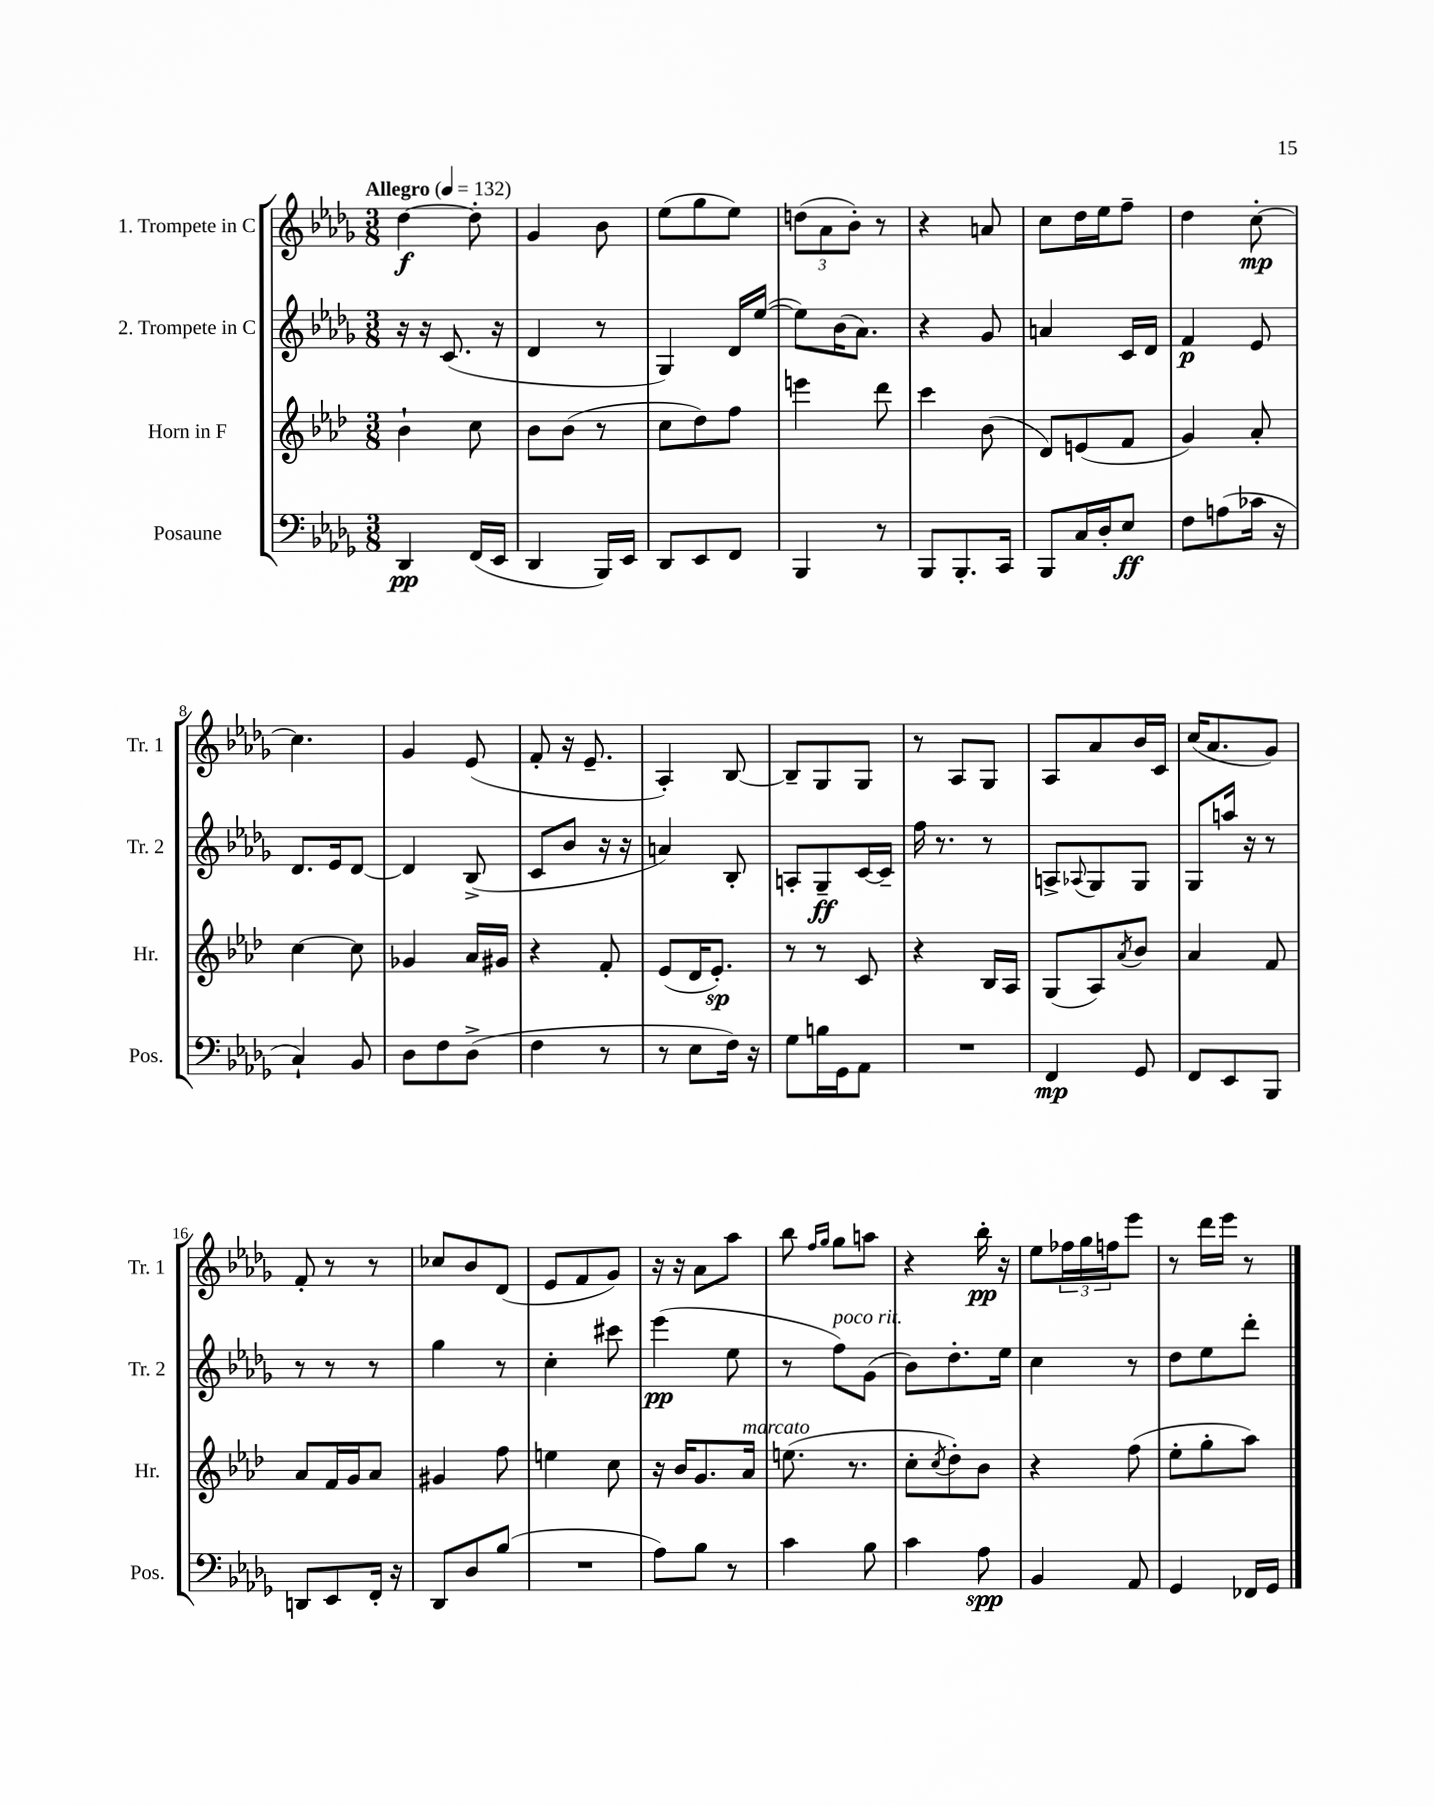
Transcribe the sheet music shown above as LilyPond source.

<<
\new StaffGroup <<
\new Staff = "s0" \with { instrumentName = "1. Trompete in C" shortInstrumentName = "Tr. 1" } {
    \clef treble \key des \major \numericTimeSignature \time 3/8 \tempo "Allegro" 4 = 132
    des''4~\f des''8-. |
    ges'4 bes'8 |
    ees''8( ges''8 ees''8) |
    \tuplet 3/2 { d''8( aes'8 bes'8-.) } r8 |
    r4 a'8 |
    c''8 des''16 ees''16 f''8-- |
    des''4 c''8~-.\mp |
    c''4. |
    ges'4 ees'8( |
    f'8-. r16 ees'8.-- |
    aes4-.) bes8~ |
    bes8-- ges8 ges8 |
    r8 aes8 ges8 |
    aes8 aes'8 bes'16 c'16 |
    c''16( aes'8. ges'8) |
    f'8-. r8 r8 |
    ces''8 bes'8 des'8( |
    ees'8 f'8 ges'8) |
    r16 r16 aes'8 aes''8 |
    bes''8 \grace { f''16 ges''16 } ges''8 a''8 |
    r4 bes''16-.\pp r16 |
    ees''8 \tuplet 3/2 { fes''16 ges''16 f''16 } ees'''8 |
    r8 des'''16 ees'''16 r8 \bar "|." |
}
\new Staff = "s1" \with { instrumentName = "2. Trompete in C" shortInstrumentName = "Tr. 2" } {
    \clef treble \key des \major \numericTimeSignature \time 3/8
    r16 r16 c'8.( r16 |
    des'4 r8 |
    ges4) des'16 ees''16~( |
    ees''8) bes'16( aes'8.) |
    r4 ges'8 |
    a'4 c'16 des'16 |
    f'4\p ees'8 |
    des'8. ees'16 des'8~ |
    des'4 bes8->( |
    c'8 bes'8 r16 r16 |
    a'4) bes8-. |
    a8-. ges8--\ff c'16~ c'16-- |
    f''16 r8. r8 |
    a8-> \appoggiatura { aes8 } ges8 ges8 |
    ges8 a''16 r16 r8 |
    r8 r8 r8 |
    ges''4 r8 |
    c''4-. cis'''8 |
    ees'''4\pp( ees''8 |
    r8 f''8^\markup { \italic "poco rit." }) ges'8( |
    bes'8) des''8.-. ees''16 |
    c''4 r8 |
    des''8 ees''8 des'''8-. \bar "|." |
}
\new Staff = "s2" \with { instrumentName = "Horn in F" shortInstrumentName = "Hr." } {
    \clef treble \key aes \major \numericTimeSignature \time 3/8
    bes'4-! c''8 |
    bes'8 bes'8( r8 |
    c''8 des''8) f''8 |
    e'''4 des'''8 |
    c'''4 bes'8( |
    des'8) e'8( f'8 |
    g'4) aes'8-. |
    c''4~ c''8 |
    ges'4 aes'16 gis'16 |
    r4 f'8-. |
    ees'8( des'16 ees'8.-.\sp) |
    r8 r8 c'8 |
    r4 bes16 aes16 |
    g8( aes8) \acciaccatura { aes'8 } bes'8 |
    aes'4 f'8 |
    aes'8 f'16 g'16 aes'8 |
    gis'4 f''8 |
    e''4 c''8 |
    r16 bes'16 g'8. aes'16^\markup { \italic "marcato" } |
    e''8.( r8. |
    c''8-. \acciaccatura { c''8 } des''8-.) bes'8 |
    r4 f''8( |
    ees''8-. g''8-. aes''8) \bar "|." |
}
\new Staff = "s3" \with { instrumentName = "Posaune" shortInstrumentName = "Pos." } {
    \clef bass \key des \major \numericTimeSignature \time 3/8
    des,4\pp f,16( ees,16 |
    des,4 bes,,16) ees,16 |
    des,8 ees,8 f,8 |
    bes,,4 r8 |
    bes,,8 bes,,8.-. c,16 |
    bes,,8 c16 des16-. ees8\ff |
    f8 a8( ces'16 r16 |
    c4-!) bes,8 |
    des8 f8 des8->( |
    f4 r8 |
    r8 ees8 f16) r16 |
    ges8 b16 ges,16 aes,8 |
    R4. |
    f,4\mp ges,8 |
    f,8 ees,8 bes,,8 |
    d,8 ees,8 f,16-. r16 |
    des,8 des8 bes8( |
    R4. |
    aes8) bes8 r8 |
    c'4 bes8 |
    c'4 aes8\spp |
    bes,4 aes,8 |
    ges,4 fes,16 ges,16 \bar "|." |
}
>>
>>
